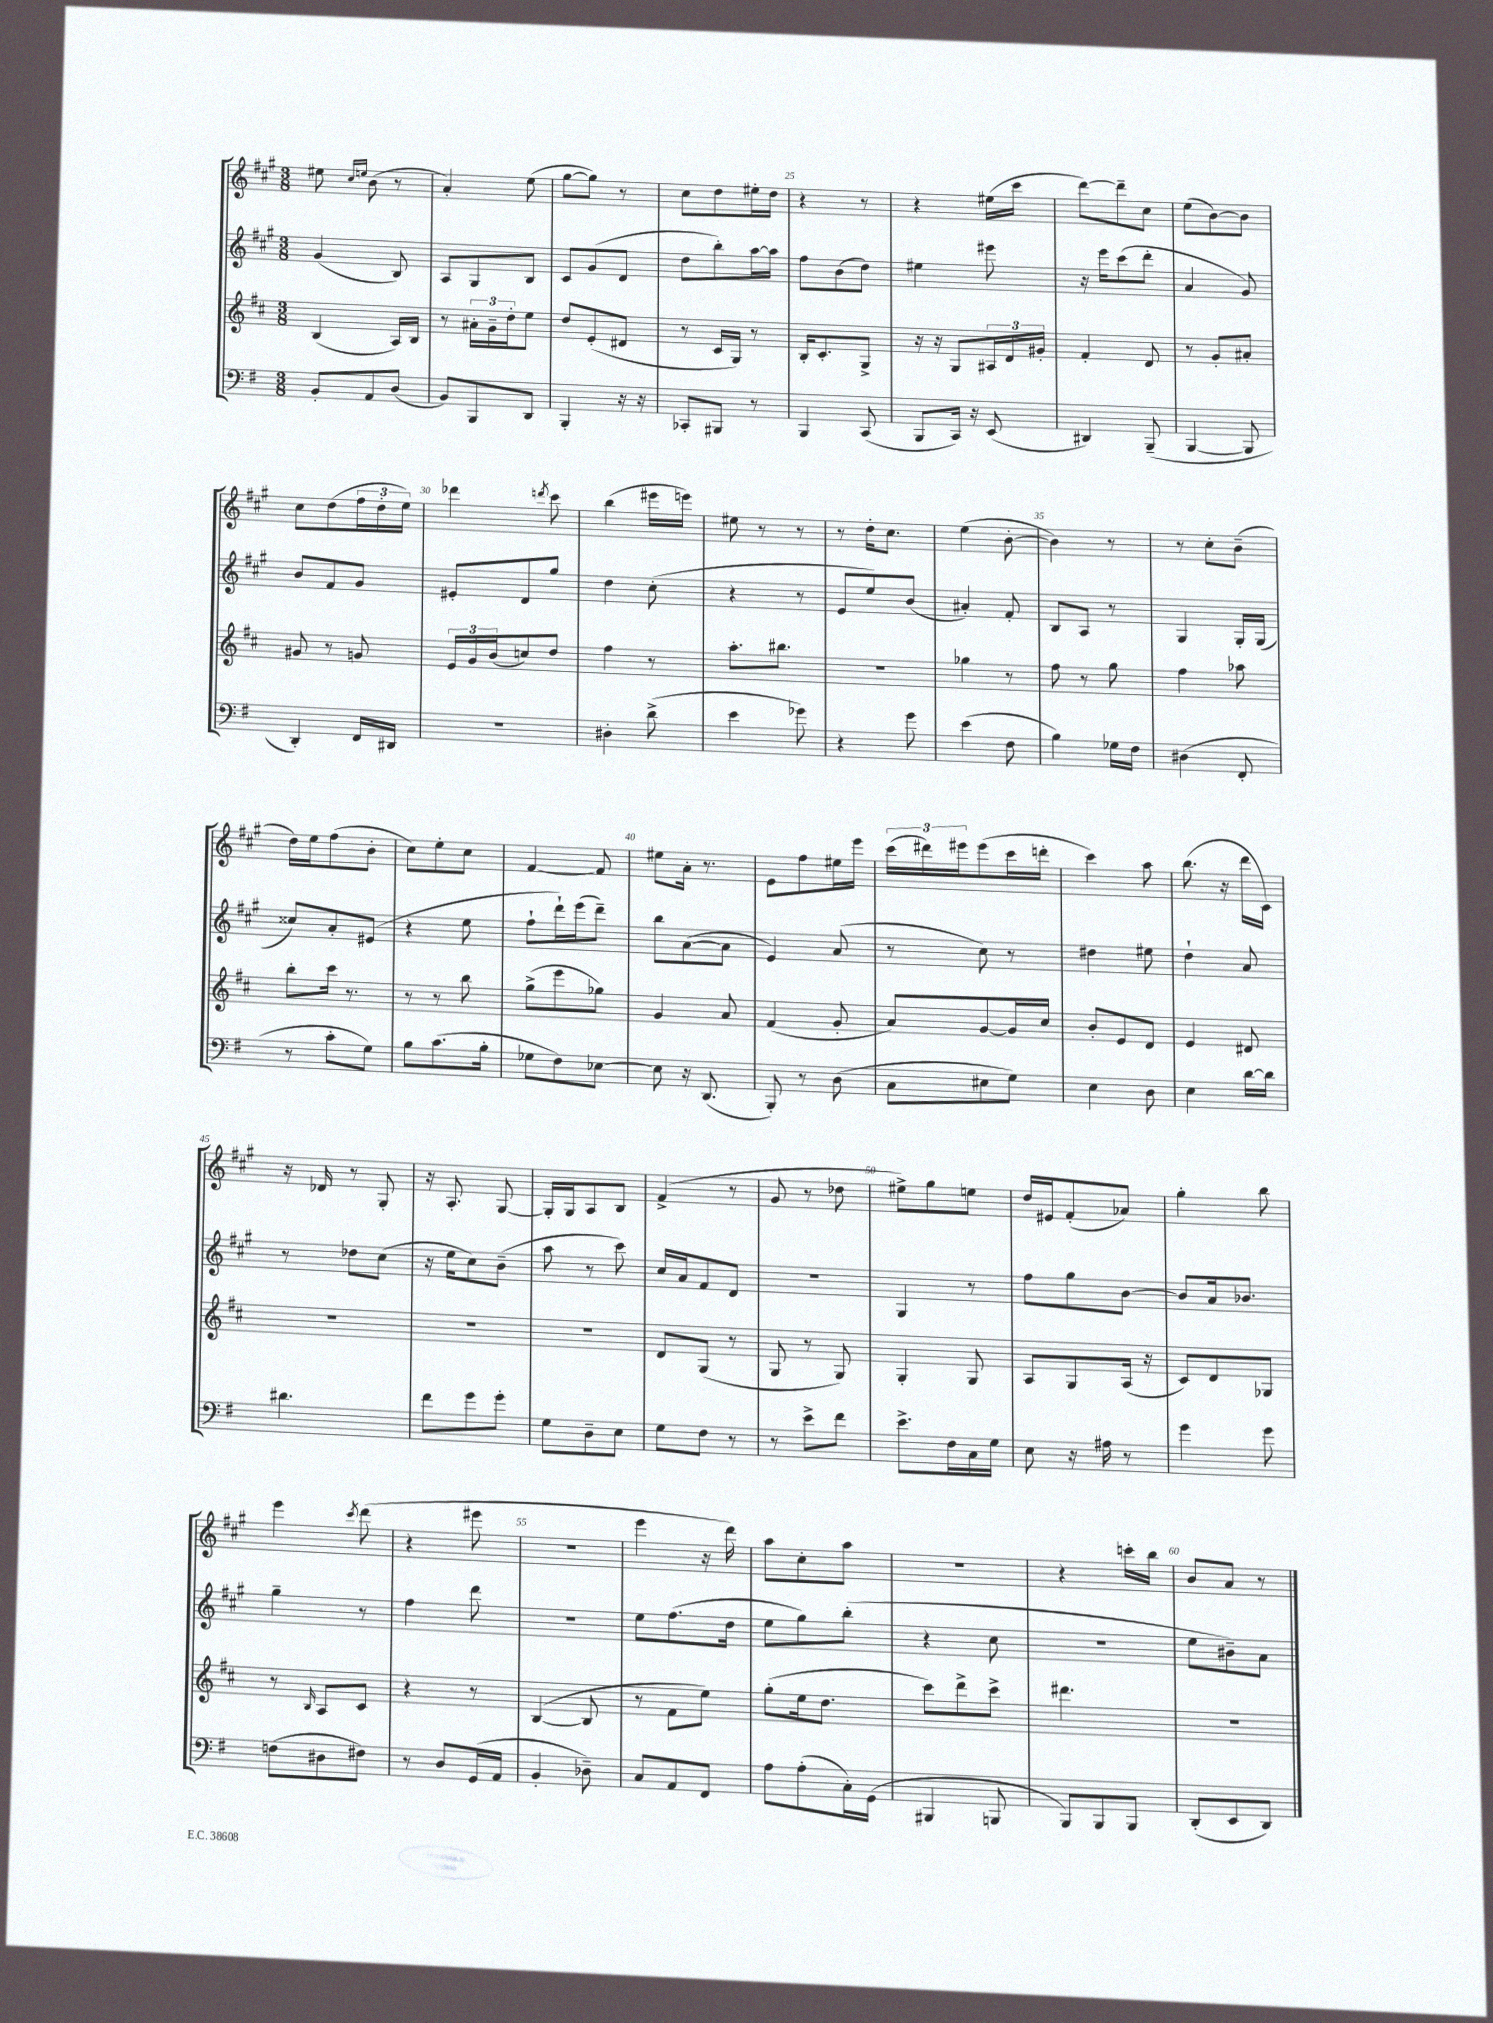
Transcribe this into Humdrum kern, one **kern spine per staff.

**kern	**kern	**kern	**kern
*part4	*part3	*part2	*part1
*staff4	*staff3	*staff2	*staff1
*clefF4	*clefG2	*clefG2	*clefG2
*k[f#]	*k[f#c#]	*k[f#c#g#]	*k[f#c#g#]
*M3/8	*M3/8	*M3/8	*M3/8
=21	=21	=21	=21
8BB'/L	(4B/	(4g#/	8ee#X\
.	.	.	16qqcc#/LL
.	.	.	16qqeen/JJ
8AA/	.	.	(8b\
(8D/J	16A/LL)	8B/)	8r
.	16B/JJ	.	.
=22	=22	=22	=22
8BB/L)	8r	8A/L	4a'/)
8BBB/	24a#X'\LL	8G#/	.
.	24g~\	.	.
.	24dd'\J	.	.
8DD/J	8ee\J	8B/J	(8ee\
=23	=23	=23	=23
4BBB'/	8dd/L	8c#/L	[8gg#\L
.	(8e'/	(8g#/	8gg#\J])
16r	8d#X/J	8d/J	8r
16r	.	.	.
=24	=24	=24	=24
8CC-X'/L	8r	8dd\L	8cc#\L
8BBB#X/J	16c#/LL	8bb'\)	8dd\
.	16G/JJ)	.	.
8r	8r	[16aa\L	16ee#X'\L
.	.	16aa\JJ]	16dd\JJ
=25	=25	=25	=25
4BBB/	16B'/KL	8ff#\L	4r
.	8.c#'/	.	.
.	.	(8b\	.
(8CC/	8G^/J	8dd\J)	8r
=26	=26	=26	=26
8BBB/L	16r	4ee#X\	4r
.	16r	.	.
16CC/Jk)	8G/L	.	.
16r	.	.	.
(8EE/	24A#X/L	8eee#X\	(16ee#X\LL
.	24d/	.	.
.	.	.	16ccc#\JJ
.	24g#X'/JJ	.	.
=27	=27	=27	=27
4DD#X/)	4f#'/	16r	[8ddd\L)
.	.	16eee\KL	.
.	.	(8ccc#\	8ddd~\]
(8BBB~/	8d/	8ddd'\J	8cc#\J
=28	=28	=28	=28
[4BBB/	8r	4a/	(8ee\L
.	8g'/L	.	[8b\)
8BBB/]	8a#X'/J	8g#/)	8b\J]
!!LO:LB:g=z
=29	=29	=29	=29
4DD'/)	8g#X/	8b/L	8cc#\L
.	8r	8f#/	(8dd\
16FF#/LL	8gn/	8g#/J	24ff#\L
.	.	.	24dd'\
16DD#X/JJ	.	.	.
.	.	.	24ee\JJ)
=30	=30	=30	=30
4.r	24e/LL	8e#X'/L	4ddd-X\
.	24g/	.	.
.	(24b/J	.	.
.	8ccn/)	8d/	.
.	.	.	8qdddn/
.	8dd/J	8gg#/J	8ccc#\
=31	=31	=31	=31
4D#X'\	4ff#\	4dd\	(4bb\
(8d^\	8r	(8cc#'\	16eee#X\LL
.	.	.	16eeen\JJ)
=32	=32	=32	=32
4e\	8.aa'\L	4r	8ee#X\
.	.	.	8r
.	8.bb#X\J	.	.
8g-X\)	.	8r	8r
=33	=33	=33	=33
4r	4.r	8e/L	8r
.	.	8ee/)	16dd'\KL
.	.	.	8.cc#\J
8g\	.	(8b/J	.
=34	=34	=34	=34
(4e\	4gg-X\	4a#X'/)	(4ee\
8F#\	8r	8f#'/	[8b'\
=35	=35	=35	=35
4B\)	8ff#\	8B/L	4b\])
.	8r	8A/J	.
16G-X\LL	8gg\	8r	8r
16F#\JJ	.	.	.
=36	=36	=36	=36
(4D#X\	4ff#\	4G#/	8r
.	.	.	8cc#'\L
8FF#'/	8aa-X\	16G#'/LL	(8b~\J
.	.	(16G#/JJ	.
!!LO:LB:g=z
=37	=37	=37	=37
8r	8bb'\L	8cc##X/L)	16dd\LL)
.	.	.	16ee\J
8c'\L	16ccc#\Jk	8a'/	(8ff#\
.	8.r	.	.
8G\J)	.	(8e#X/J	8b'\J
=38	=38	=38	=38
8B\L	8r	4r	8cc#\L)
(8.c\	8r	.	8ee'\
.	8bb\	8ee\	8cc#\J
16B'\Jk	.	.	.
=39	=39	=39	=39
8G-X\L	(8gg^\L	8ff#`\L	[4f#/
8F#\)	8eee\	16ddd`\L)	.
.	.	(16eee\J	.
[8E-X\J	8gg-X\J)	8ddd~\J)	8f#/]
=40	=40	=40	=40
8E-\]	4g/	8bb\L	8ee#X\L
16r	.	([8a\	16a'\Jk
(8.DD/	.	.	8.r
.	8a/	8a\J]	.
=41	=41	=41	=41
8BBB'/)	(4f#/	4e/)	8e\L
8r	.	.	8ff#\
(8D\	8g'/	(8a/	16ee#X\L
.	.	.	16eee\JJ
=42	=42	=42	=42
8C\L	8a/L)	8r	(24ccc#\LL
.	.	.	24ddd#X\)
.	.	.	24eee#X\J
8E#X\	[8g/	8cc#\)	(8eee#\
8G\J)	16g/L]	8r	16ccc#\L
.	16cc#/JJ	.	16dddn'\JJ
=43	=43	=43	=43
4E\	8b'/L	4dd#X\	4ccc#\)
.	8e/	.	.
8D\	8d/J	8ee#X\	8aa\
=44	=44	=44	=44
4E\	4e/	4dd`\	(8.bb\
.	.	.	16r
[16d\LL	8d#X/	8a/	16ddd\LL
16d\JJ]	.	.	16c#\JJ)
!!LO:LB:g=z
=45	=45	=45	=45
4.d#X\	4.r	8r	16r
.	.	.	16d-X/
.	.	8dd-X\L	8r
.	.	(8cc#\J	8G#'/
=46	=46	=46	=46
8f#\L	4.r	16r	16r
.	.	16ee\KL	8.A'/
8g\	.	8cc#\)	.
8g'\J	.	(8b~\J	[8G#/
=47	=47	=47	=47
8G\L	4.r	8aa\	16G#'/LL]
.	.	.	16G#/J
8D~\	.	8r	8A/
8E\J	.	8ccc#\)	8B/J
=48	=48	=48	=48
8G\L	8d/L	16cc#/LL	(4f#^/
.	.	16a/J	.
8F#\J	(8G/J	8f#/	.
8r	8r	8d/J	8r
=49	=49	=49	=49
8r	8G/	4.r	8g#/
8e^\L	8r	.	8r
8f#\J	8G/)	.	8dd-X\
=50	=50	=50	=50
8.e^\L	4G'/	4G#/	8ee#X^\L)
.	.	.	8gg#\
16F#\L	.	.	.
16C\	8G/	8r	8een\J
16G\JJ	.	.	.
=51	=51	=51	=51
8E\	8A/L	8ff#\L	16dd/LL
.	.	.	16e#X/J
16r	8G/	8gg#\	(8f#'/
16A#X\	.	.	.
8r	(16A/Jk	[8b\J	8a-X/J)
.	16r	.	.
=52	=52	=52	=52
4g\	8c#/L)	8b/L]	4gg#'\
.	8d/	16a/k	.
.	.	8.b-X/J	.
8g\	8G-X/J	.	8bb\
!!LO:LB:g=z
=53	=53	=53	=53
(8Fn\L	8r	4gg#~\	4eee\
.	16qqB/	.	.
8D#X\	8A/L	.	.
.	.	.	8qccc#/
8F#X\J)	8c#/J	8r	(8ddd\
=54	=54	=54	=54
8r	4r	4ff#\	4r
8D/L	.	.	.
(16GG/L	8r	8ddd\	8eee#X\
16AA/JJ	.	.	.
=55	=55	=55	=55
4BB'/	([4B/	4.r	4.r
8D-X~\)	8B/]	.	.
=56	=56	=56	=56
8C/L	8r	8ee\L	4eee\
8AA/	8f#\L	(8.ff#\	.
8FF#/J	8ee\J)	.	16r
.	.	16dd\Jk	16ddd\)
=57	=57	=57	=57
8A\L	(8gg'\L	8ee\L	8aa\L
(8A'\	16ee\k	8gg#\)	8cc#'\
.	8.dd\J	.	.
16C'\L)	.	(8bb'\J	8aa\J
(16GG\JJ	.	.	.
=58	=58	=58	=58
4BBB#X/	8ccc#\L)	4r	4.r
.	8ddd^\	.	.
8BBBn/	8ccc#^\J	8cc#\	.
=59	=59	=59	=59
8BBB/L)	4.ddd#X\	4.r	4r
8BBB/	.	.	.
8BBB/J	.	.	16cccn'\LL
.	.	.	16bb\JJ
=60	=60	=60	=60
(8DD'/L	4.r	8ee\L	8b/L
8EE/	.	8b#X~\)	8a/J
8DD/J)	.	8a\J	8r
==	==	==	==
*-	*-	*-	*-
